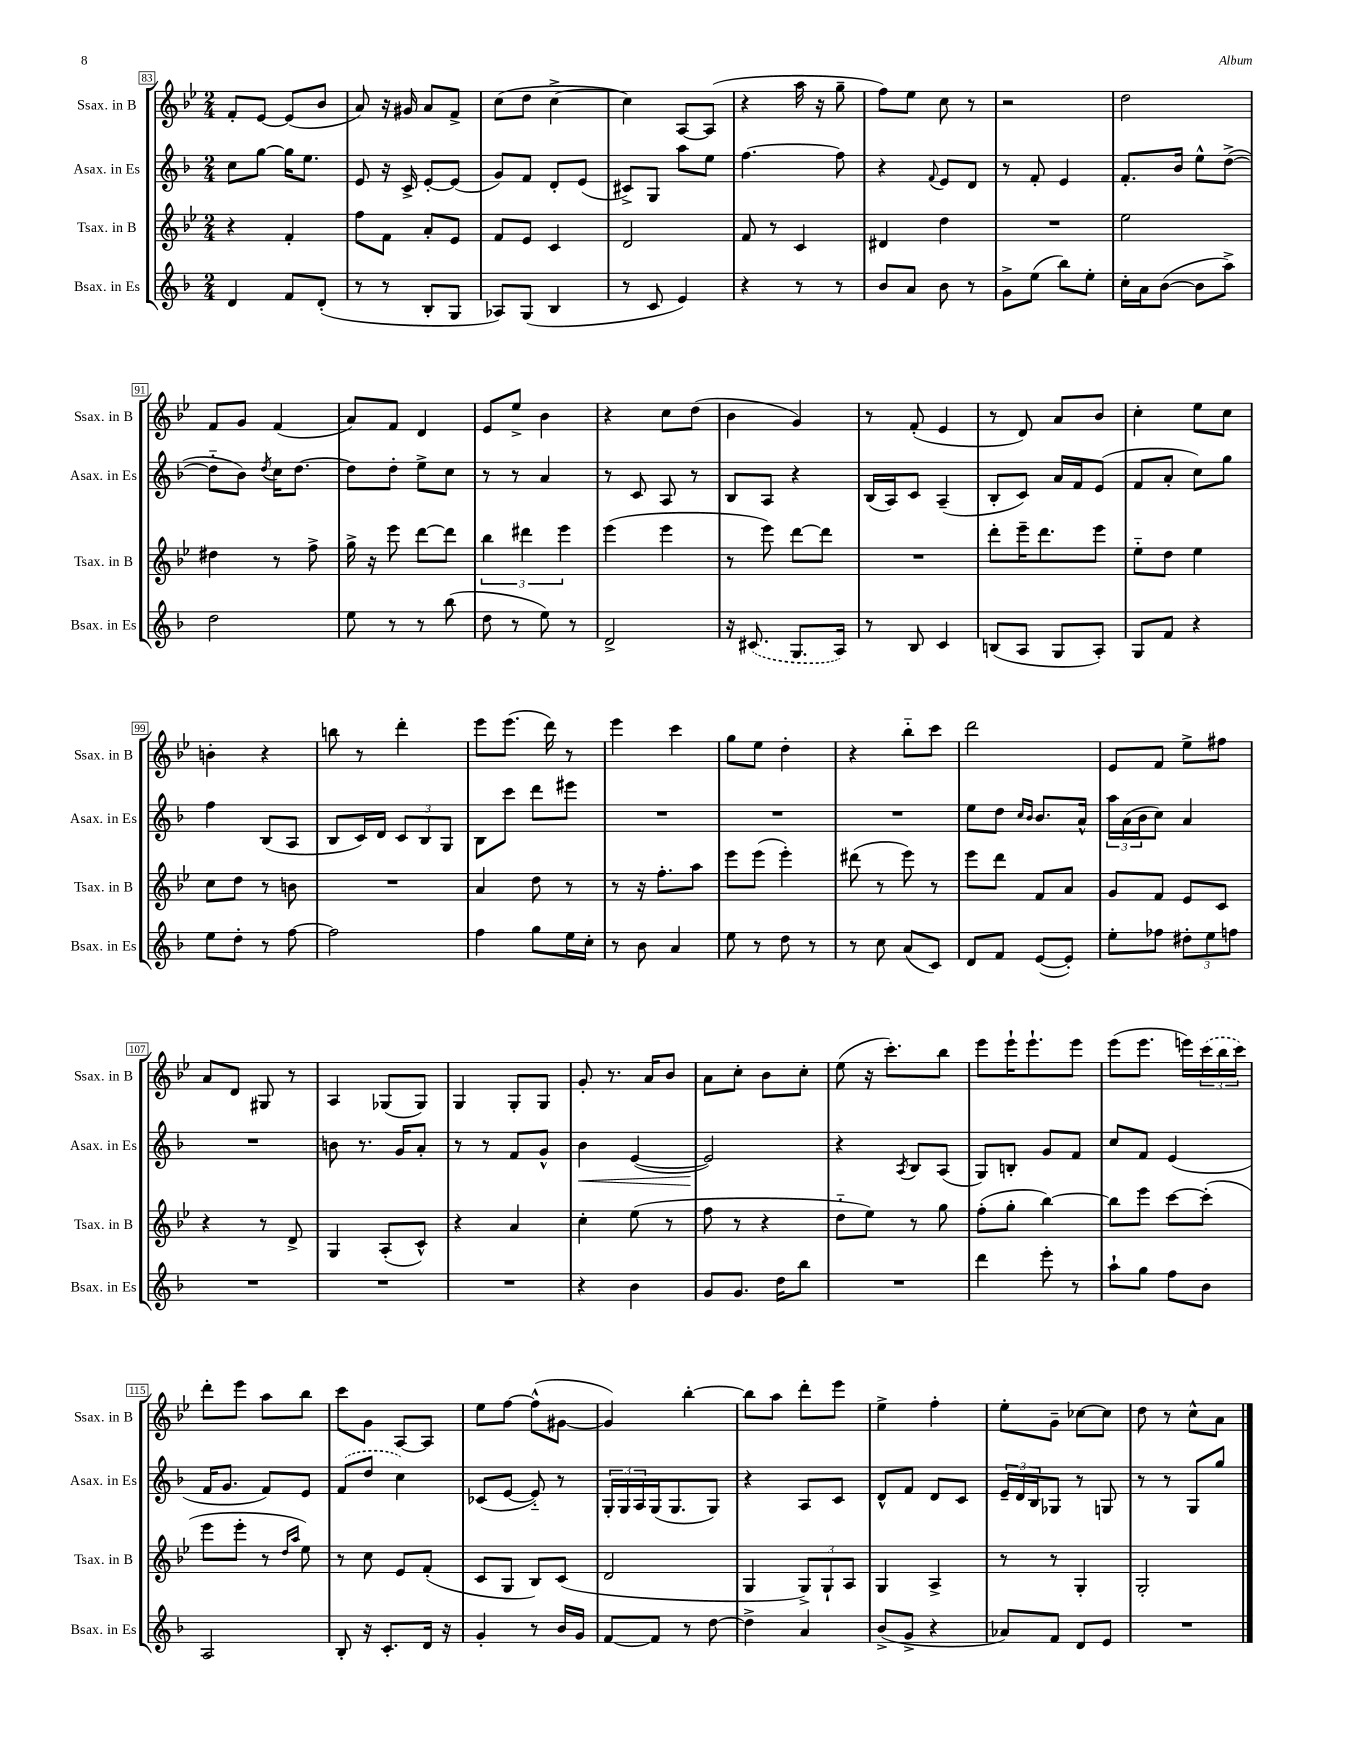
<<
\new StaffGroup <<
\new Staff = "s0" \with { instrumentName = "Ssax. in B" shortInstrumentName = "Ssax. in B" } {
    \clef treble \key bes \major \numericTimeSignature \time 2/4
    f'8-. ees'8~ ees'8( bes'8 |
    a'8) r16 gis'16 a'8 f'8-> |
    c''8( d''8 c''4~-> |
    c''4) a8~ a8( |
    r4 a''16 r16 g''8-- |
    f''8) ees''8 c''8 r8 |
    r2 |
    d''2 |
    f'8 g'8 f'4( |
    a'8) f'8 d'4 |
    ees'8 ees''8-> bes'4 |
    r4 c''8 d''8( |
    bes'4 g'4) |
    r8 f'8-.( ees'4 |
    r8 d'8) a'8 bes'8 |
    c''4-. ees''8 c''8 |
    b'4-. r4 |
    b''8 r8 d'''4-. |
    ees'''8 ees'''8.( d'''16) r8 |
    ees'''4 c'''4 |
    g''8 ees''8 d''4-. |
    r4 bes''8-_ c'''8 |
    d'''2 |
    ees'8 f'8 ees''8-> fis''8 |
    a'8 d'8 gis8 r8 |
    a4 ges8( ges8) |
    g4 g8-. g8 |
    g'8-. r8. a'16 bes'8 |
    a'8 c''8-. bes'8 c''8-. |
    ees''8( r16 c'''8.-.) bes''8 |
    ees'''8 ees'''16-! ees'''8.-! ees'''8 |
    ees'''8( ees'''8. e'''16) \tuplet 3/2 { \once \slurDashed c'''16( bes''16 c'''16) } |
    d'''8-. ees'''8 a''8 bes''8 |
    c'''8 g'8 a8~ a8 |
    ees''8 f''8~ f''8-^( gis'8~ |
    gis'4) bes''4~-. |
    bes''8 a''8 d'''8-. ees'''8 |
    ees''4-> f''4-. |
    ees''8-. g'8-- ces''8~ ces''8 |
    d''8 r8 c''8-^ a'8 \bar "|." |
}
\new Staff = "s1" \with { instrumentName = "Asax. in Es" shortInstrumentName = "Asax. in Es" } {
    \clef treble \key f \major \numericTimeSignature \time 2/4
    c''8 g''8~ g''16 e''8. |
    e'8 r16 c'16-> e'8~-. e'8( |
    g'8) f'8 d'8-. e'8( |
    cis'8->) g8 a''8 e''8 |
    f''4.~ f''8 |
    r4 \appoggiatura { f'8 } e'8 d'8 |
    r8 f'8-. e'4 |
    f'8.-. bes'16 e''8-^ d''8~->( |
    d''8-_ bes'8) \acciaccatura { d''8 } c''16 d''8.~ |
    d''8 d''8-. e''8-> c''8 |
    r8 r8 a'4 |
    r8 c'8 a8 r8 |
    bes8 a8 r4 |
    bes16( a16) c'8 a4--( |
    bes8-. c'8) a'16 f'16 e'8( |
    f'8 a'8-. c''8) g''8 |
    f''4 bes8( a8 |
    bes8 c'16) d'16 \tuplet 3/2 { c'8 bes8 g8 } |
    bes8 c'''8 d'''8 eis'''8 |
    R2 |
    R2 |
    R2 |
    e''8 d''8 \grace { c''16 bes'16 } bes'8. a'16-^ |
    \tuplet 3/2 { a''16 a'16( bes'16 } c''8) a'4 |
    R2 |
    b'8 r8. g'16 a'8-. |
    r8 r8 f'8 g'8-^ |
    bes'4\< e'4~( |
    e'2\!) |
    r4 \acciaccatura { a8 } bes8 a8( |
    g8) b8-. g'8 f'8 |
    c''8 f'8 e'4( |
    f'16 g'8. f'8) e'8 |
    \once \slurDashed f'8( d''8 c''4) |
    ces'8( e'8~ e'8-_) r8 |
    \tuplet 3/2 { g16-. g16 a16 } g16( g8. g8) |
    r4 a8 c'8 |
    d'8-^ f'8 d'8 c'8 |
    \tuplet 3/2 { e'16-- d'16 bes16 } ges8 r8 g8 |
    r8 r8 g8 g''8 \bar "|." |
}
\new Staff = "s2" \with { instrumentName = "Tsax. in B" shortInstrumentName = "Tsax. in B" } {
    \clef treble \key bes \major \numericTimeSignature \time 2/4
    r4 f'4-. |
    f''8 f'8 a'8-. ees'8 |
    f'8 ees'8 c'4 |
    d'2 |
    f'8 r8 c'4 |
    dis'4 d''4 |
    R2 |
    ees''2 |
    dis''4 r8 f''8-> |
    g''16-> r16 ees'''8 d'''8~ d'''8 |
    \tuplet 3/2 { bes''4 dis'''4 ees'''4 } |
    ees'''4( ees'''4 |
    r8 ees'''8) d'''8~ d'''8 |
    R2 |
    d'''8-. ees'''16-- d'''8. ees'''8 |
    ees''8-_ d''8 ees''4 |
    c''8 d''8 r8 b'8 |
    R2 |
    a'4 d''8 r8 |
    r8 r16 f''8.-. a''8 |
    ees'''8 ees'''8( ees'''4-.) |
    dis'''8( r8 ees'''8) r8 |
    ees'''8 d'''8 f'8 a'8 |
    g'8 f'8 ees'8 c'8 |
    r4 r8 d'8-> |
    g4 a8-.( c'8-^) |
    r4 a'4 |
    c''4-. ees''8( r8 |
    f''8 r8 r4 |
    d''8-_ ees''8) r8 g''8 |
    f''8-.( g''8-. bes''4~) |
    bes''8 ees'''8 c'''8~ c'''8-.( |
    ees'''8 ees'''8-. r8 \grace { d''16 a''16 } ees''8) |
    r8 c''8 ees'8 f'8-.( |
    c'8 g8 bes8) c'8( |
    d'2 |
    g4 \tuplet 3/2 { g8->) g8-! a8 } |
    g4 a4-> |
    r8 r8 g4-. |
    g2-. \bar "|." |
}
\new Staff = "s3" \with { instrumentName = "Bsax. in Es" shortInstrumentName = "Bsax. in Es" } {
    \clef treble \key f \major \numericTimeSignature \time 2/4
    d'4 f'8 d'8-.( |
    r8 r8 bes8-. g8 |
    aes8) g8( bes4 |
    r8 c'8 e'4) |
    r4 r8 r8 |
    bes'8 a'8 bes'8 r8 |
    g'8-> e''8( bes''8) e''8-. |
    c''16-. a'16 bes'8~( bes'8 a''8->) |
    d''2 |
    e''8 r8 r8 bes''8( |
    d''8 r8 e''8) r8 |
    d'2-> |
    r16 \once \slurDashed cis'8.( g8. a16) |
    r8 bes8 c'4 |
    b8( a8 g8 a8-.) |
    g8 f'8 r4 |
    e''8 d''8-. r8 f''8~ |
    f''2 |
    f''4 g''8 e''16 c''16-. |
    r8 bes'8 a'4 |
    e''8 r8 d''8 r8 |
    r8 c''8 a'8( c'8) |
    d'8 f'8 e'8~( e'8-.) |
    e''8-. fes''8 \tuplet 3/2 { dis''8-. e''8 f''8 } |
    R2 |
    R2 |
    R2 |
    r4 bes'4 |
    g'8 g'8. d''16 bes''8 |
    R2 |
    d'''4 e'''8-. r8 |
    a''8-! g''8 f''8 bes'8 |
    a2 |
    bes8-. r16 c'8.-. d'16 r16 |
    g'4-. r8 bes'16 g'16 |
    f'8~ f'8 r8 d''8~ |
    d''4-> a'4 |
    bes'8->( g'8-> r4 |
    aes'8) f'8 d'8 e'8 |
    R2 \bar "|." |
}
>>
>>
\layout { \context { \Score currentBarNumber = #83 \override BarNumber.stencil = #(make-stencil-boxer 0.1 0.3 ly:text-interface::print) } }
